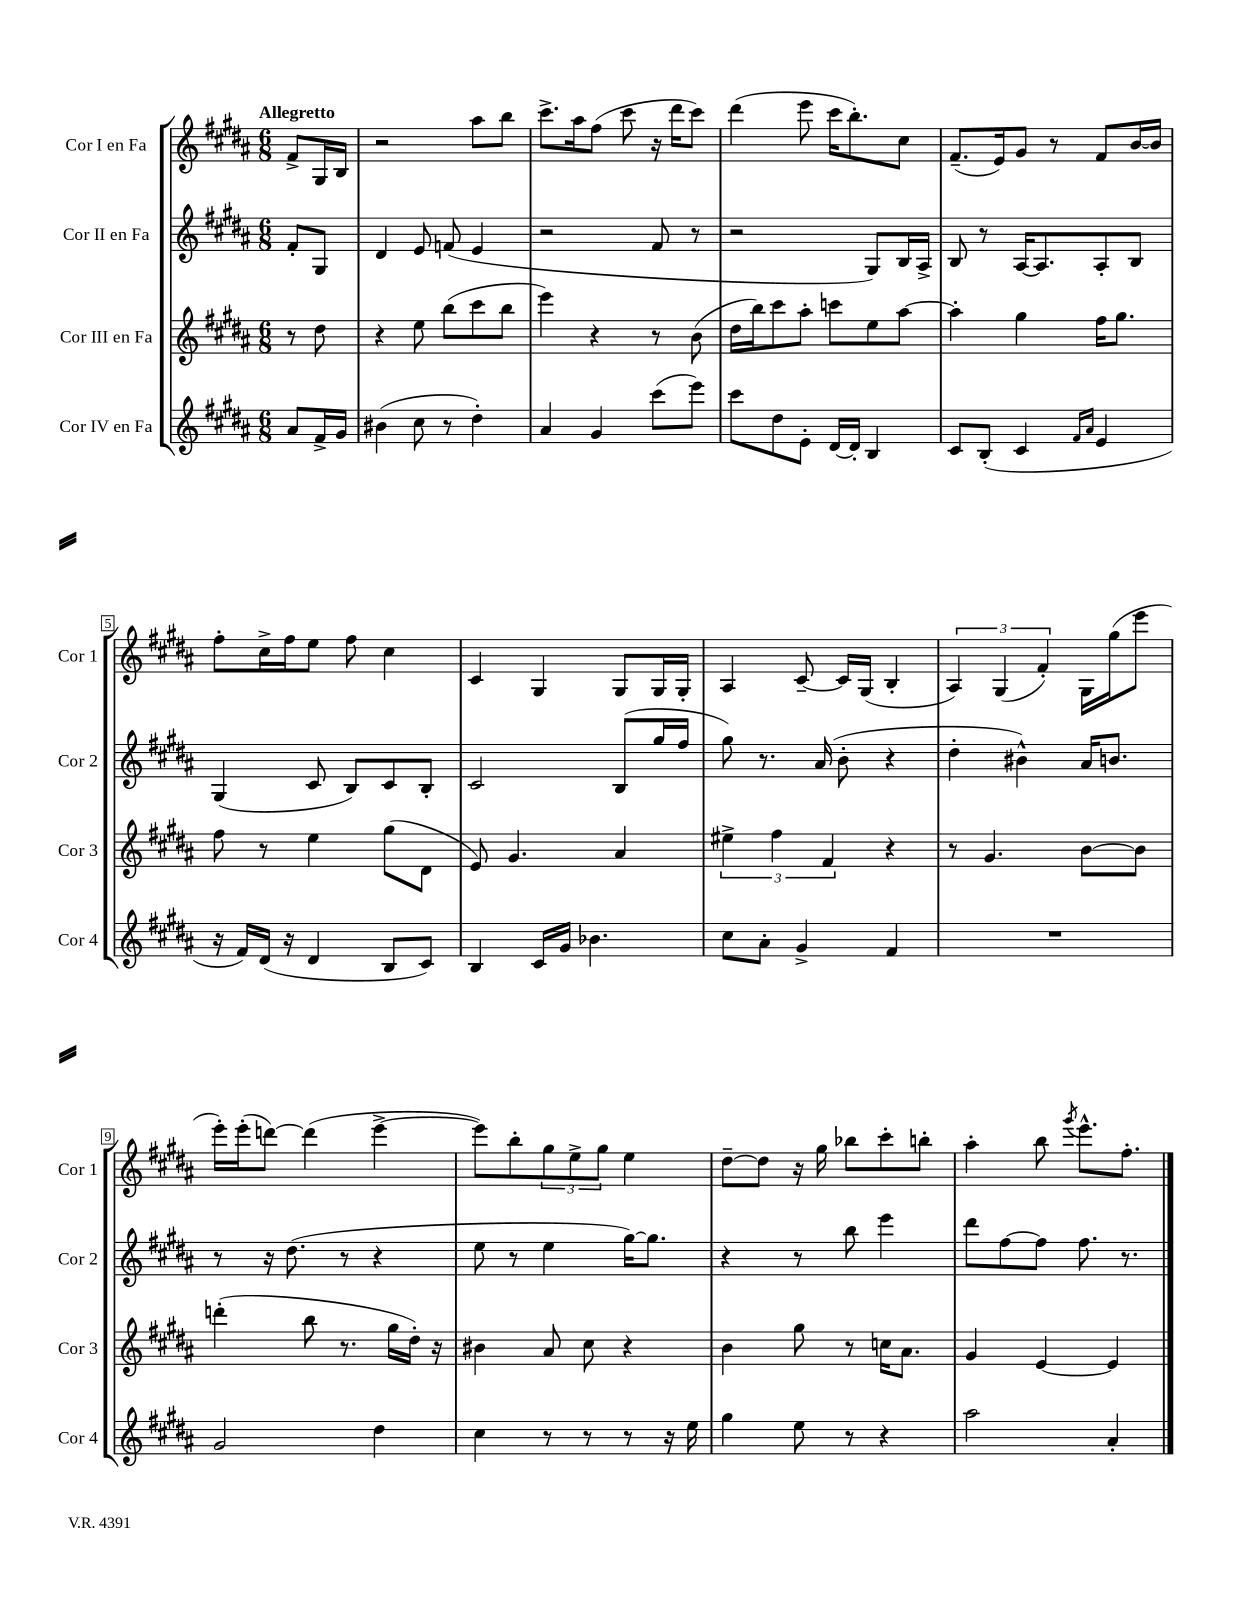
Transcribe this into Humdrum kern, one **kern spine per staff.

**kern	**kern	**kern	**kern
*staff4	*staff3	*staff2	*staff1
*clefG2	*clefG2	*clefG2	*clefG2
*k[f#c#g#d#a#]	*k[f#c#g#d#a#]	*k[f#c#g#d#a#]	*k[f#c#g#d#a#]
*M6/8	*M6/8	*M6/8	*M6/8
8a#	8r	8f#'	8f#^
16f#^	8dd#	8G#	16G#
16g#	.	.	16B
=	=	=	=
(4b#	4r	4d#	2r
8cc#	8ee	8e	.
8r	(8bb	(8f	.
4dd#')	8ccc#	4e	8aa#
.	8bb	.	8bb
=	=	=	=
4a#	4eee)	2r	8.ccc#^
.	.	.	16aa#
4g#	4r	.	(8ff#
.	.	.	8ccc#
(8ccc#	8r	8f#	16r
.	.	.	16ddd#
8eee)	(8b	8r	8ccc#)
=	=	=	=
8ccc#	16dd#	2r	(4ddd#
.	16bb)	.	.
8dd#	8ccc#	.	.
8e'	8aa#'	.	8eee
[16d#	8ccc	.	16ccc#
16d#']	.	.	8.bb')
4B	8ee	8G#)	.
.	[8aa#	16B	8cc#
.	.	16A#^	.
=	=	=	=
8c#	4aa#']	8B	(8.f#~
(8B'	.	8r	.
.	.	.	16e)
4c#	4gg#	[16A#	8g#
.	.	8.A#]	.
.	.	.	8r
16qqf#	.	.	.
16qqa#	.	.	.
4e	16ff#	8A#'	8f#
.	8.gg#	.	.
.	.	8B	[16b
.	.	.	16b]
=	=	=	=
16r	8ff#	(4G#	8ff#'
16f#)	.	.	.
(16d#	8r	.	16cc#^
16r	.	.	16ff#
4d#	4ee	8c#	8ee
.	.	8B)	8ff#
8B	(8gg#	8c#	4cc#
8c#)	8d#	8B'	.
=	=	=	=
4B	8e)	2c#	4c#
.	4.g#	.	.
16c#	.	.	4G#
16g#	.	.	.
4.b-	.	.	.
.	4a#	(8B	8G#
.	.	16gg#	16G#
.	.	16ff#	16G#'
=	=	=	=
8cc#	6ee#^	8gg#)	4A#
8a#'	.	8.r	.
.	6ff#	.	.
4g#^	.	.	[8c#~
.	.	(16a#	.
.	6f#	.	.
.	.	8b'	16c#]
.	.	.	(16G#
4f#	4r	4r	4B'
=	=	=	=
2.r	8r	4dd#'	6A#)
.	4.g#	.	.
.	.	.	(6G#
.	.	4b#^^)	.
.	.	.	6f#')
.	[8b	16a#	16G#
.	.	8.b	(16gg#
.	8b]	.	8eee
=	=	=	=
2g#	(4ddd'	8r	16eee')
.	.	.	(16eee'
.	.	16r	[8ddd)
.	.	(8.dd#	.
.	8bb	.	(4ddd]
.	8.r	8r	.
4dd#	.	4r	[4eee^
.	16gg#	.	.
.	16dd#')	.	.
.	16r	.	.
=	=	=	=
4cc#	4b#	8ee	8eee])
.	.	8r	8bb'
8r	8a#	4ee	12gg#
.	.	.	12ee^
8r	8cc#	.	.
.	.	.	12gg#
8r	4r	[16gg#)	4ee
.	.	8.gg#]	.
16r	.	.	.
16ee	.	.	.
=	=	=	=
4gg#	4b	4r	[8dd#~
.	.	.	8dd#]
8ee	8gg#	8r	16r
.	.	.	16gg#
8r	8r	8bb	8bb-
4r	16cc	4eee	8ccc#'
.	8.a#	.	.
.	.	.	8bb'
=	=	=	=
2aa#	4g#	8ddd#	4aa#'
.	.	[8ff#	.
.	[4e	8ff#]	8bb
.	.	.	8qggg#
.	.	8.ff#	8.eee^^
4a#'	4e]	.	.
.	.	8.r	8.ff#'
==	==	==	==
*-	*-	*-	*-
